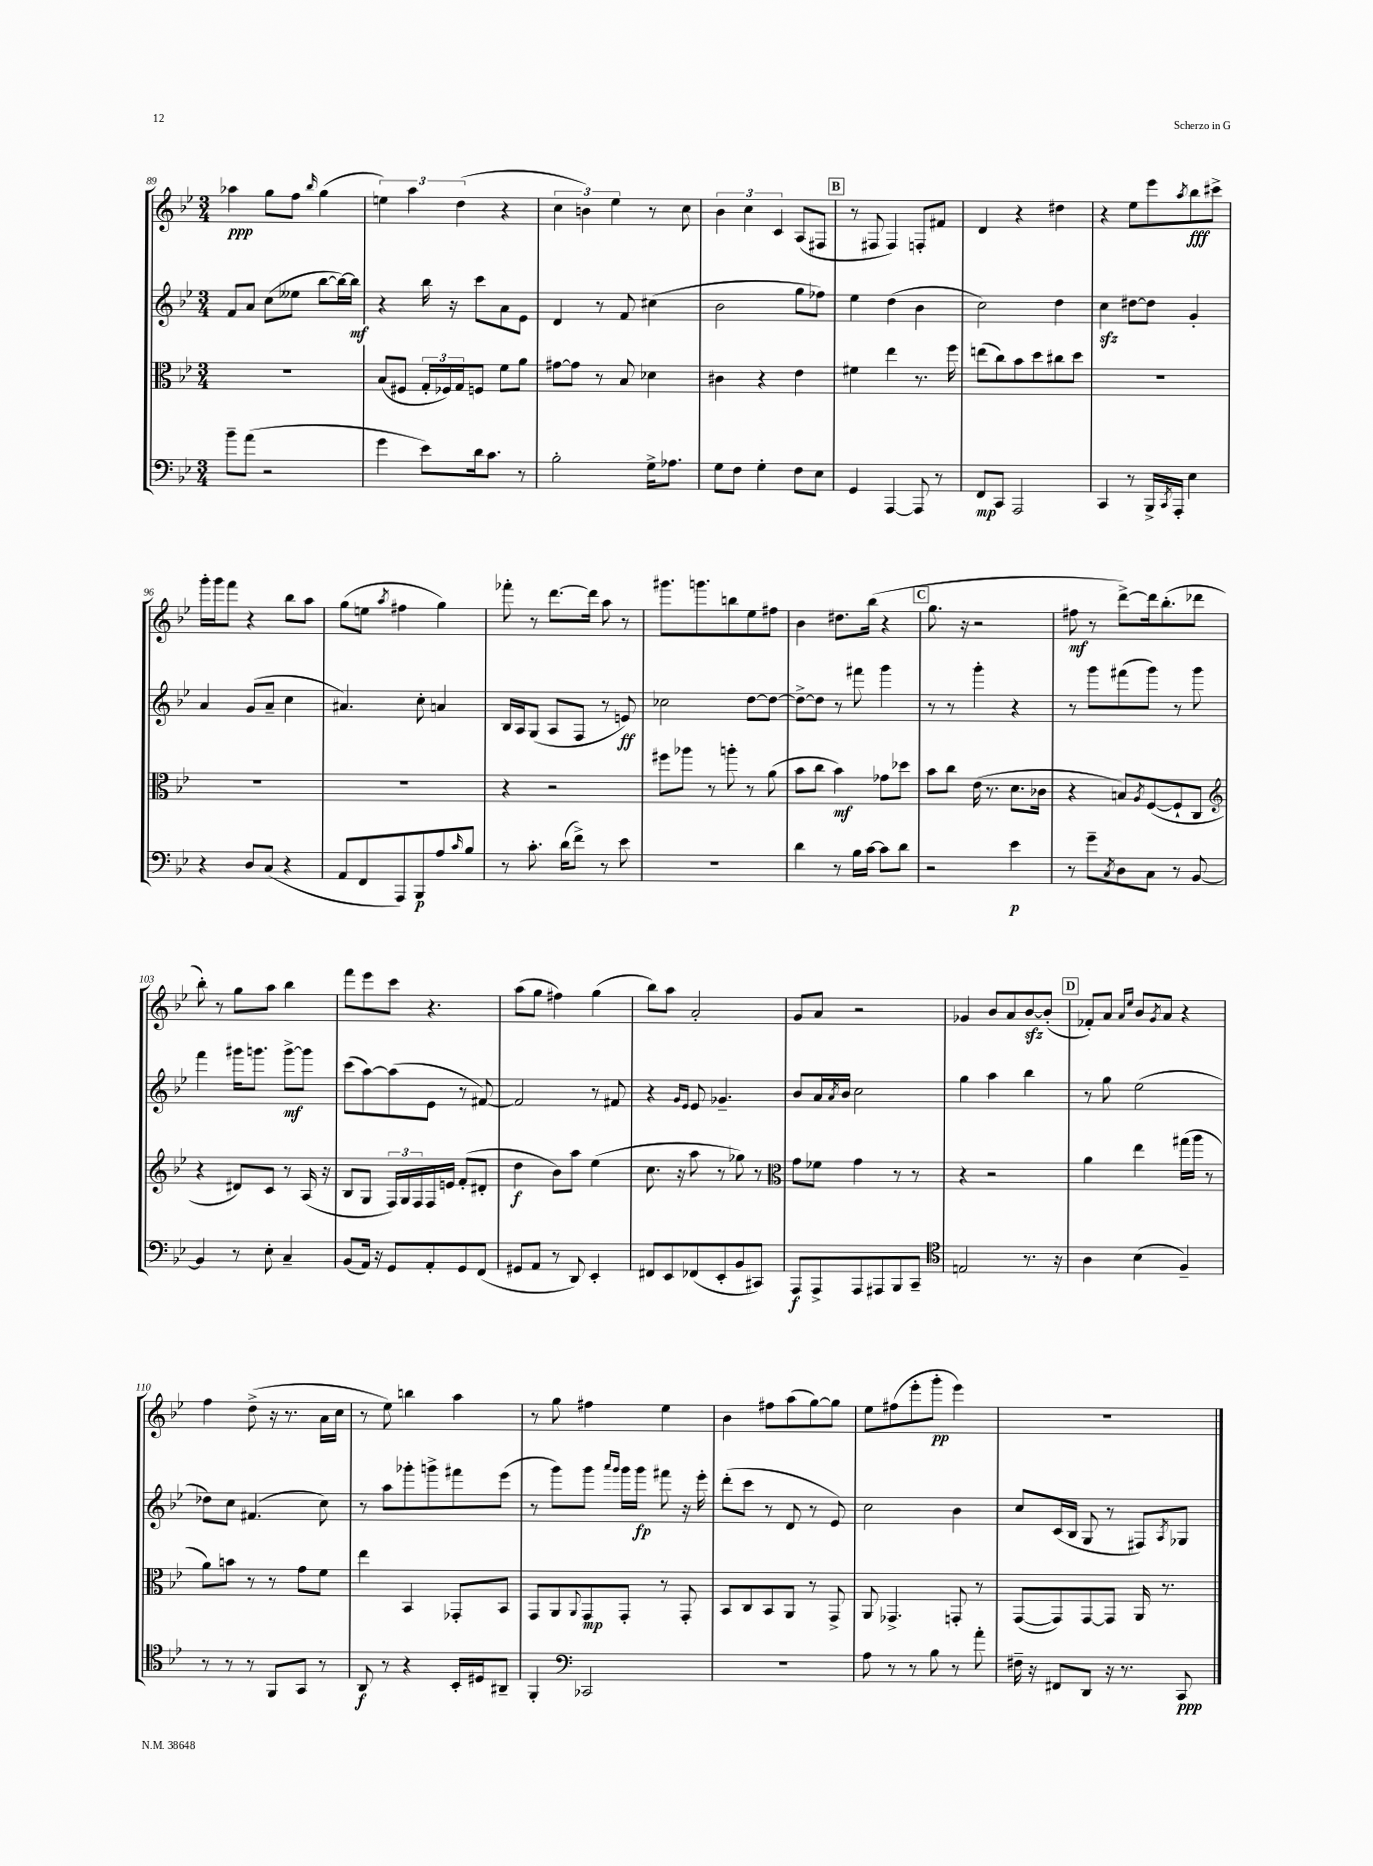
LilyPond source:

<<
\new StaffGroup <<
\new Staff = "s0" {
    \clef treble \key bes \major \numericTimeSignature \time 3/4
    aes''4\ppp g''8 f''8 \grace { bes''16 } g''4( |
    \tuplet 3/2 { e''4) a''4 d''4( } r4 |
    \tuplet 3/2 { c''4 b'4) ees''4 } r8 c''8 |
    \tuplet 3/2 { bes'4 c''4 c'4 } a8( fis8 |
    \mark \markup { \box "B" } r8 fis8 fis4) f8-. fis'8 |
    d'4 r4 dis''4 |
    r4 ees''8 ees'''8 \acciaccatura { a''8 } bes''8\fff cis'''8-> |
    g'''16-. g'''16 f'''8 r4 bes''8 a''8 |
    g''8( e''8 \acciaccatura { a''8 } fis''4 g''4) |
    fes'''8-. r8 d'''8.~ d'''16 a''8 r8 |
    gis'''8. g'''8. b''8 ees''8 fis''8 |
    bes'4 dis''8. bes''16( r4 |
    \mark \markup { \box "C" } g''8. r16 r2 |
    fis''8\mf r8 d'''8~->) d'''16 bes''8.-.( des'''8 |
    bes''8-.) r8 g''8 a''8 bes''4 |
    f'''8 ees'''8 c'''8 r4. |
    a''8( g''8 fis''4) g''4( |
    bes''8) a''8 a'2-. |
    g'8 a'8 r2 |
    ges'4 bes'8 a'8 bes'8~\sfz bes'8-.( |
    \mark \markup { \box "D" } fes'8-.) a'8 \grace { a'16 ees''16 } bes'8 \acciaccatura { g'8 } a'8 r4 |
    f''4 d''8->( r16 r8. a'16 c''16 |
    r8 ees''8) b''4 a''4 |
    r8 g''8 fis''4 ees''4 |
    bes'4 fis''8 a''8( g''8~) g''8 |
    ees''8 fis''8( ees'''8-. g'''8-.\pp ees'''4) |
    R2. \bar "|." |
}
\new Staff = "s1" {
    \clef treble \key bes \major \numericTimeSignature \time 3/4
    f'8 a'8 c''8( eeses''8 bes''8~ bes''16~) bes''16\mf |
    r4 bes''16 r16 c'''8 a'8 ees'8 |
    d'4 r8 f'8 cis''4( |
    bes'2 g''8 fes''8) |
    \mark \markup { \box "B" } ees''4 d''4( bes'4 |
    c''2) d''4 |
    c''4\sfz dis''8~ dis''8 g'4-. |
    a'4 g'8( a'8-- c''4 |
    ais'4.) c''8-. a'4 |
    bes16 a16 g8( a8 f8 r8 e'8\ff) |
    ces''2 d''8~ d''8~ |
    d''8~-> d''8 r8 fis'''8 g'''4 |
    \mark \markup { \box "C" } r8 r8 g'''4-. r4 |
    r8 g'''8 fis'''8( g'''8) r8 g'''8 |
    f'''4 gis'''16 g'''8. g'''8~->\mf g'''8 |
    c'''8( a''8~) a''8( ees'8 r8 fis'8~) |
    fis'2 r8 fis'8 |
    r4 \grace { g'16 ees'16 } ees'8 ges'4.-- |
    bes'8 a'16 \acciaccatura { a'8 } bes'16 c''2 |
    g''4 a''4 bes''4 |
    \mark \markup { \box "D" } r8 g''8 ees''2( |
    des''8) c''8 fis'4.( c''8) |
    r8 a''8 ges'''8-. g'''8-> fis'''8 ees'''8( |
    r8 g'''8) g'''8 \grace { a'''16 g'''16 } g'''16 g'''16\fp fis'''8 r16 ees'''16-. |
    d'''8-.( c'''8 r8 d'8 r8 ees'8) |
    c''2 bes'4 |
    c''8 c'16( bes16 g8 r8 fis8) \acciaccatura { a8 } ges8 \bar "|." |
}
\new Staff = "s2" {
    \clef alto \key bes \major \numericTimeSignature \time 3/4
    R2. |
    bes8( fis8 \tuplet 3/2 { g16-. fes16) g16 } f8 f'8 a'8 |
    gis'8~ gis'8 r8 bes8 des'4 |
    cis'4 r4 ees'4 |
    \mark \markup { \box "B" } fis'4 ees''4 r8. f''16 |
    e''8( c''8) bes'8 d''8 cis''8 d''8 |
    R2. |
    R2. |
    R2. |
    r4 r2 |
    fis''8 aes''8 r8 a''8-. r8 a'8( |
    bes'8 c''8 bes'4\mf) ges'8 des''8 |
    \mark \markup { \box "C" } bes'8 c''8 ees'16( r8. d'8. ces'16 |
    r4 b8) \acciaccatura { a8 } f8~( f8-! c8 |
    \clef treble r4 dis'8) c'8 r8 a16( r16 |
    bes8 g8 \tuplet 3/2 { f16) g16 f16 } f16 e'16 f'8-.( dis'8-. |
    d''4\f bes'8) a''8 ees''4( |
    c''8. r16 a''8 r8 ges''8) r8 |
    \clef alto g'8 fes'8 g'4 r8 r8 |
    r4 r2 |
    \mark \markup { \box "D" } a'4 ees''4 gis''16( a''16 r8 |
    a'8) b'8 r8 r8 g'8 f'8 |
    ees''4 bes,4 ges,8-. bes,8 |
    g,8 a,8 \appoggiatura { a,8 } g,8\mp g,8-. r8 g,8-. |
    bes,8 c8 bes,8 a,8 r8 g,8-> |
    a,8 ges,4.-> g,8-. r8 |
    g,8~( g,8) g,8~ g,8 a,16 r8. \bar "|." |
}
\new Staff = "s3" {
    \clef bass \key bes \major \numericTimeSignature \time 3/4
    bes'8-- a'8( r2 |
    g'4 ees'8) d'16 c'8. r8 |
    bes2-. g16-> aes8. |
    g8 f8 g4-. f8 ees8 |
    \mark \markup { \box "B" } g,4 a,,4~ a,,8 r8 |
    f,8\mp c,8 a,,2 |
    c,4 r8 bes,,16-> \acciaccatura { c,8 } a,,16-. ees4 |
    r4 d8 c8( r4 |
    a,8 f,8 a,,8) bes,,8\p a8 \grace { c'16 } bes8 |
    r8 c'8.-. d'16( f'8->) r8 ees'8 |
    R2. |
    d'4 r8 bes16 c'16~ c'8 d'8 |
    \mark \markup { \box "C" } r2 ees'4\p |
    r8 g'8-- \acciaccatura { c8 } d8 c8 r8 bes,8~ |
    bes,4 r8 ees8-. c4-- |
    bes,8( a,16) r16 g,8 a,8-. g,8 f,8( |
    gis,8 a,8 r8 d,8) ees,4-. |
    fis,8 ees,8 fes,8( ees,8-. bes,8 cis,8) |
    a,,8\f a,,8-> a,,8 ais,,8 bes,,8 c,8-- |
    \clef tenor e2 r8. r16 |
    \mark \markup { \box "D" } a4 bes4( f4--) |
    r8 r8 r8 f,8 g,8 r8 |
    a,8\f r8 r4 bes,16-. dis16 ais,8-- |
    f,4-. \clef bass ces,2 |
    R2. |
    a8 r8 r8 bes8 r8 a'8-. |
    fis16-- r16 fis,8 d,8 r16 r8. c,8\ppp \bar "|." |
}
>>
>>
\layout { \context { \Score currentBarNumber = #89 } }
